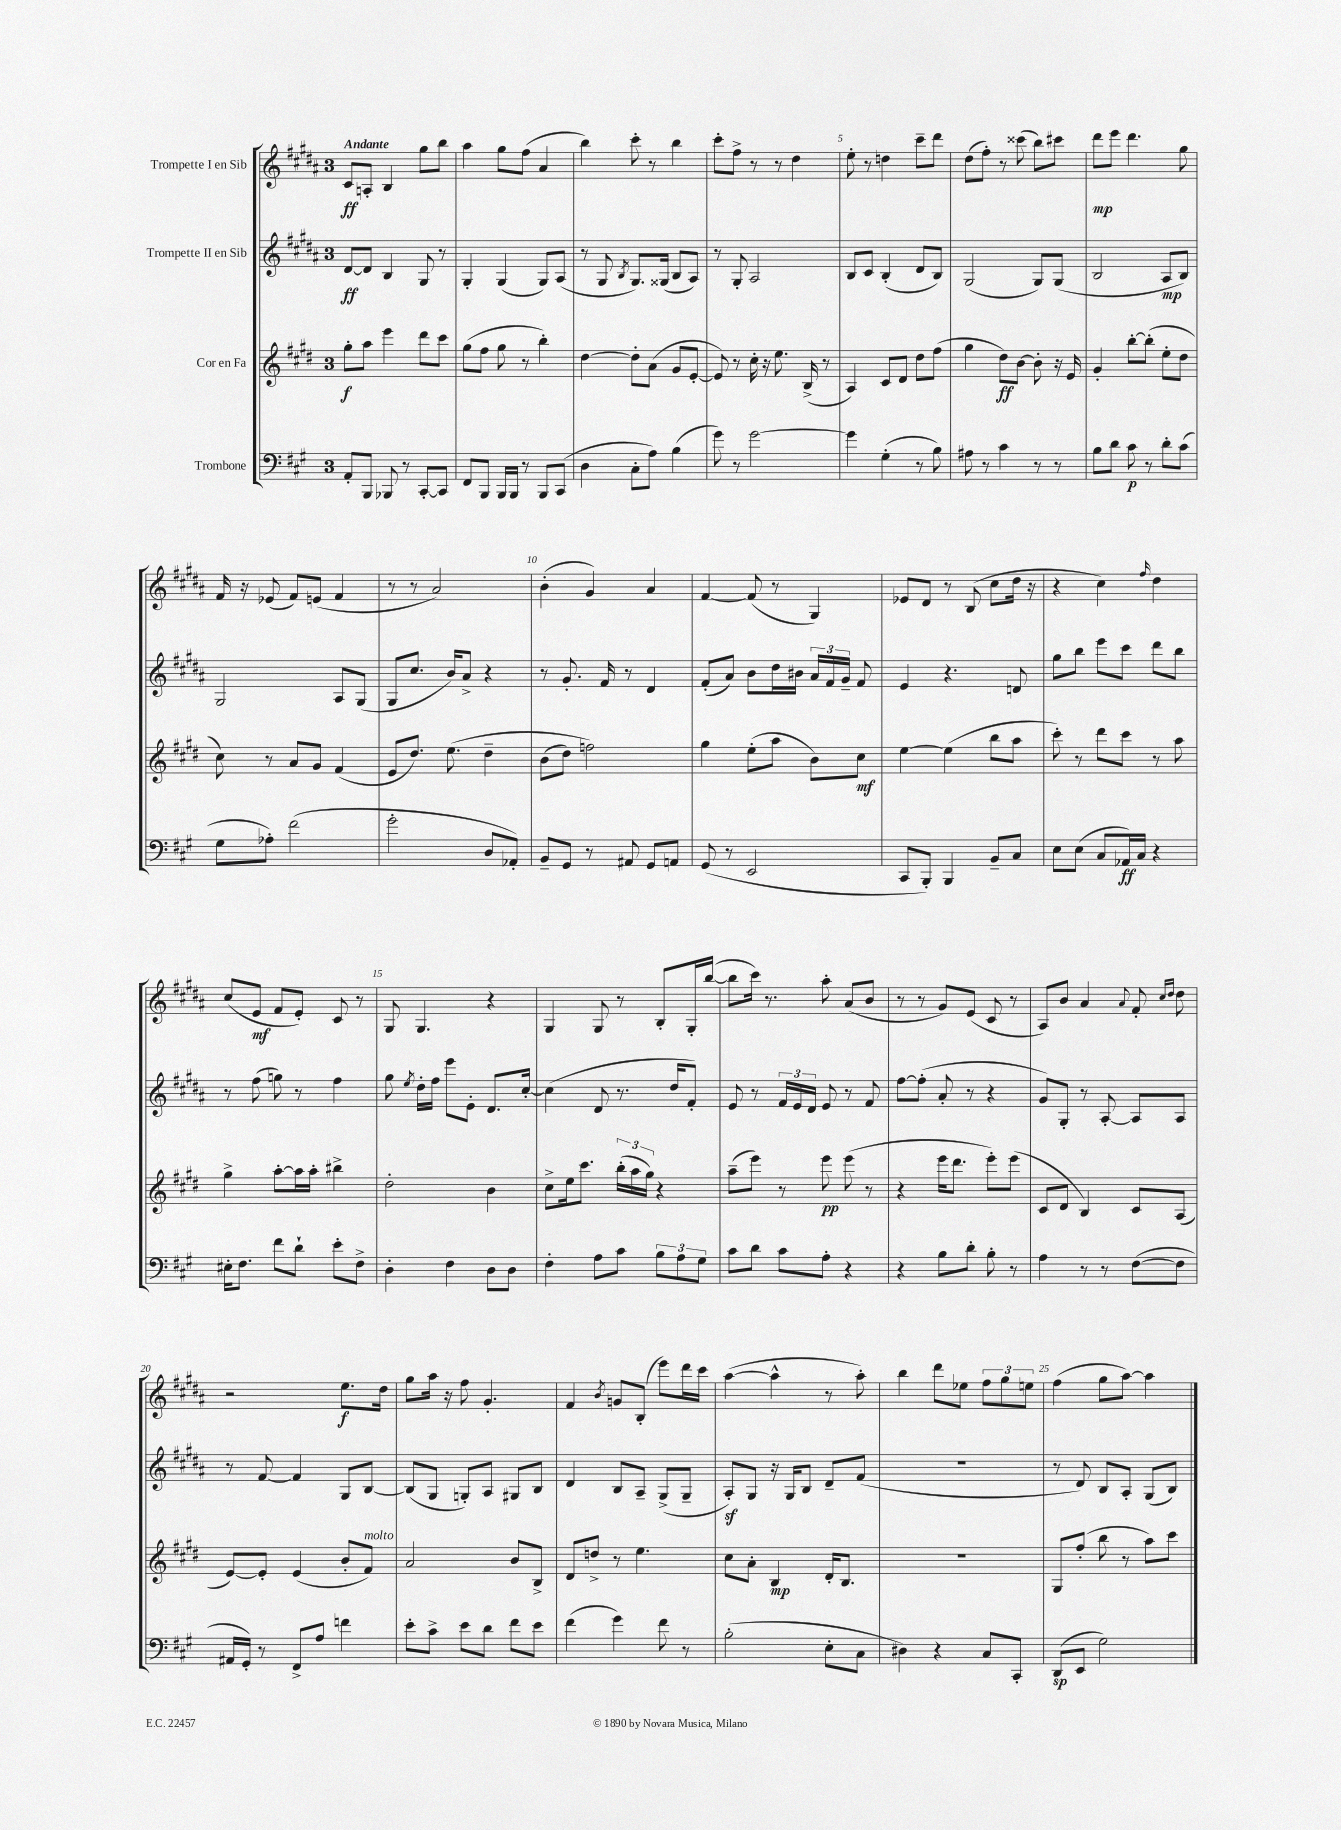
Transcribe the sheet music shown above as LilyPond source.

<<
\new StaffGroup <<
\new Staff = "s0" \with { instrumentName = "Trompette I en Sib" } {
    \clef treble \key b \major \once \override Staff.TimeSignature.style = #'single-digit \time 3/4 \tempo "Andante"
    \autoBeamOff cis'8[\ff a8]-. b4 gis''8[ b''8] |
    ais''4 gis''8[ fis''8]( ais'4 |
    b''4) cis'''8-. r8 b''4 |
    cis'''8[-. fis''8]-> r8 r8 dis''4 |
    e''8-. r8 d''4 cis'''8[-- dis'''8] |
    dis''8[( fis''8]-.) r8 cisis'''8( b''8[) cis'''8] |
    dis'''8[\mp e'''8] dis'''4. gis''8 |
    fis'16 r16 ees'8( fis'8[) e'8]( fis'4 |
    r8 r8 ais'2) |
    b'4-.( gis'4) ais'4 |
    fis'4~ fis'8( r8 gis4) |
    ees'8[ dis'8] r8 b8( cis''8[ dis''16] r16 |
    r4 cis''4) \grace { fis''16 } dis''4 |
    cis''8[( e'8]\mf fis'8[ e'8]-.) cis'8 r8 |
    gis8 gis4. r4 |
    gis4 gis8 r8 b8[-. gis16-. b''16]~( |
    b''8[ cis'''16]) r8. ais''8-. ais'8[( b'8] |
    r8 r8 gis'8[) e'8]( cis'8 r8 |
    ais8[) b'8] ais'4 \appoggiatura { ais'8 } fis'8-. \grace { cis''16[ dis''16] } dis''8 |
    r2 e''8.[\f dis''16] |
    gis''8[ ais''16] r16 fis''8 gis'4.-. |
    fis'4 \acciaccatura { b'8 } g'8[ b8]-.( e'''8[) dis'''16 cis'''16] |
    ais''4~( ais''4-^ r8 ais''8-.) |
    b''4 dis'''8[ ees''8] \tuplet 3/2 { fis''8[ gis''8 e''8] } |
    fis''4( gis''8[ ais''8]~) ais''4 \bar "|." |
}
\new Staff = "s1" \with { instrumentName = "Trompette II en Sib" } {
    \clef treble \key b \major \once \override Staff.TimeSignature.style = #'single-digit \time 3/4
    \autoBeamOff dis'8[~\ff dis'8] b4 gis8 r8 |
    gis4-. gis4( gis8[) ais8]( |
    r8 gis8 \acciaccatura { b8 } gis8.[) gisis16]( b8[ ais8]) |
    r8 gis8-. ais2 |
    b8[ cis'8] b4-.( dis'8[ b8]) |
    gis2( gis8[) gis8]( |
    b2 ais8[\mp b8]) |
    gis2 ais8[ gis8]( |
    gis8[ cis''8.] b'16[) ais'8]-> r4 |
    r8 gis'8.-. fis'16 r8 dis'4 |
    fis'8[-.( ais'8]) b'8[ dis''16 bis'16] \tuplet 3/2 { ais'16[ fis'16 gis'16]-- } fis'8 |
    e'4 r4. d'8 |
    gis''8[ b''8] e'''8[ cis'''8] dis'''8[ b''8] |
    r8 fis''8( g''8) r8 fis''4 |
    gis''8 \acciaccatura { e''8 } dis''16[-. fis''16] e'''8[ e'8]-. dis'8.[ cis''16]~-. |
    cis''4( dis'8 r8. dis''16[ fis'8]-.) |
    e'8 r8 \tuplet 3/2 { fis'16[ e'16 dis'16] } e'8 r8 fis'8 |
    fis''8[~ fis''8]-.( ais'8-. r8 r4 |
    gis'8[) gis8]-. r8 ais8~-. ais8[ ais8] |
    r8 fis'8~ fis'4 gis8[ b8]~ |
    b8[( gis8] g8[-.) ais8] gis8[ b8] |
    dis'4 b8[ ais8]-- gis8[->( gis8]-- |
    ais8[-.\sf) gis8] r16 gis16[ b8] dis'8[-- fis'8]( |
    R2. |
    r8 dis'8) b8[ ais8]-. gis8[( b8]) \bar "|." |
}
\new Staff = "s2" \with { instrumentName = "Cor en Fa" } {
    \clef treble \key e \major \once \override Staff.TimeSignature.style = #'single-digit \time 3/4
    \autoBeamOff gis''8[-.\f a''8] e'''4 dis'''8[ cis'''8] |
    gis''8[( fis''8] gis''8 r8 b''4-.) |
    dis''4~ dis''8[-. a'8]( gis'8[ e'8]~-. |
    e'8) r8 cis''16-. r16 e''8. b16->( r8 |
    a4) cis'8[ dis'8] dis''8[ fis''8]( |
    gis''4 dis''8[\ff) b'8]~ b'8-. r16 e'16 |
    gis'4-. b''8[~-. b''8]-.( e''8[-. dis''8] |
    cis''8) r8 a'8[ gis'8] fis'4( |
    e'8[ dis''8.]) e''8.\( dis''4-- |
    b'8[( dis''8]) f''2\) |
    gis''4 e''8[-.( a''8] b'8[) cis''8]\mf |
    e''4~ e''4( b''8[ a''8] |
    cis'''8-.) r8 dis'''8[ cis'''8] r8 a''8 |
    gis''4-> a''8[~-. a''16 a''16]-. bis''4-> |
    dis''2-. b'4 |
    cis''8[-> e''16 cis'''8.] \tuplet 3/2 { b''16[-.( a''16 gis''16]) } r4 |
    a''8[--( e'''8]) r8 e'''8\pp e'''8( r8 |
    r4 e'''16[ dis'''8.] e'''8[-.) e'''8]( |
    cis'8[ dis'8] b4) cis'8[ a8]( |
    e'8[~) e'8]-. e'4( b'8[-. fis'8]^\markup { \italic "molto" }) |
    a'2 b'8[ b8]-> |
    dis'8[ d''8]-> r8 e''4. |
    cis''8[ a'8]-. b4\mp dis'16[-. b8.] |
    R2. |
    gis8[ fis''8]-.( b''8 r8 a''8[) cis'''8] \bar "|." |
}
\new Staff = "s3" \with { instrumentName = "Trombone" } {
    \clef bass \key a \major \once \override Staff.TimeSignature.style = #'single-digit \time 3/4
    \autoBeamOff a,8[-. b,,8] bes,,8 r8 cis,8[~-. cis,8] |
    fis,8[ b,,8] b,,16[ b,,16] r8 b,,8[ cis,8]( |
    d4 cis8[-. a8]) b4( |
    gis'8) r8 gis'2~ |
    gis'4 gis4-.( r8 b8) |
    ais8 r8 cis'4 r8 r8 |
    b8[ d'8] cis'8\p r8 d'8[-. cis'8]( |
    gis8[ aes8]-.) fis'2( |
    gis'2-. d8[ aes,8]-.) |
    b,8[-- gis,8] r8 ais,8 gis,8[ a,8] |
    gis,8( r8 e,2 |
    cis,8[ b,,8]-.) b,,4 b,8[-- cis8] |
    e8[ e8]( cis8[ aes,16\ff) cis16] r4 |
    eis16[-. fis8.] fis'8[ d'8]-! e'8[-. fis8]-> |
    d4-. fis4 d8[ d8] |
    fis4-. a8[ cis'8] \tuplet 3/2 { b8[ a8 gis8] } |
    cis'8[ d'8] cis'8[ a8]-. r4 |
    r4 b8[ d'8]-. b8-. r8 |
    a4 r8 r8 fis8[~( fis8] |
    ais,16[ gis,16]-.) r8 fis,8[-> a8] f'4 |
    e'8[-. cis'8]-> e'8[ d'8] fis'8[ e'8] |
    fis'4( gis'4) fis'8 r8 |
    b2-.( e8[-. cis8] |
    dis4) r4 cis8[ cis,8]-. |
    d,8[\sp( e,8] gis2) \bar "|." |
}
>>
>>
\layout { \context { \Score \override BarNumber.break-visibility = ##(#f #t #t) barNumberVisibility = #(every-nth-bar-number-visible 5) } }
